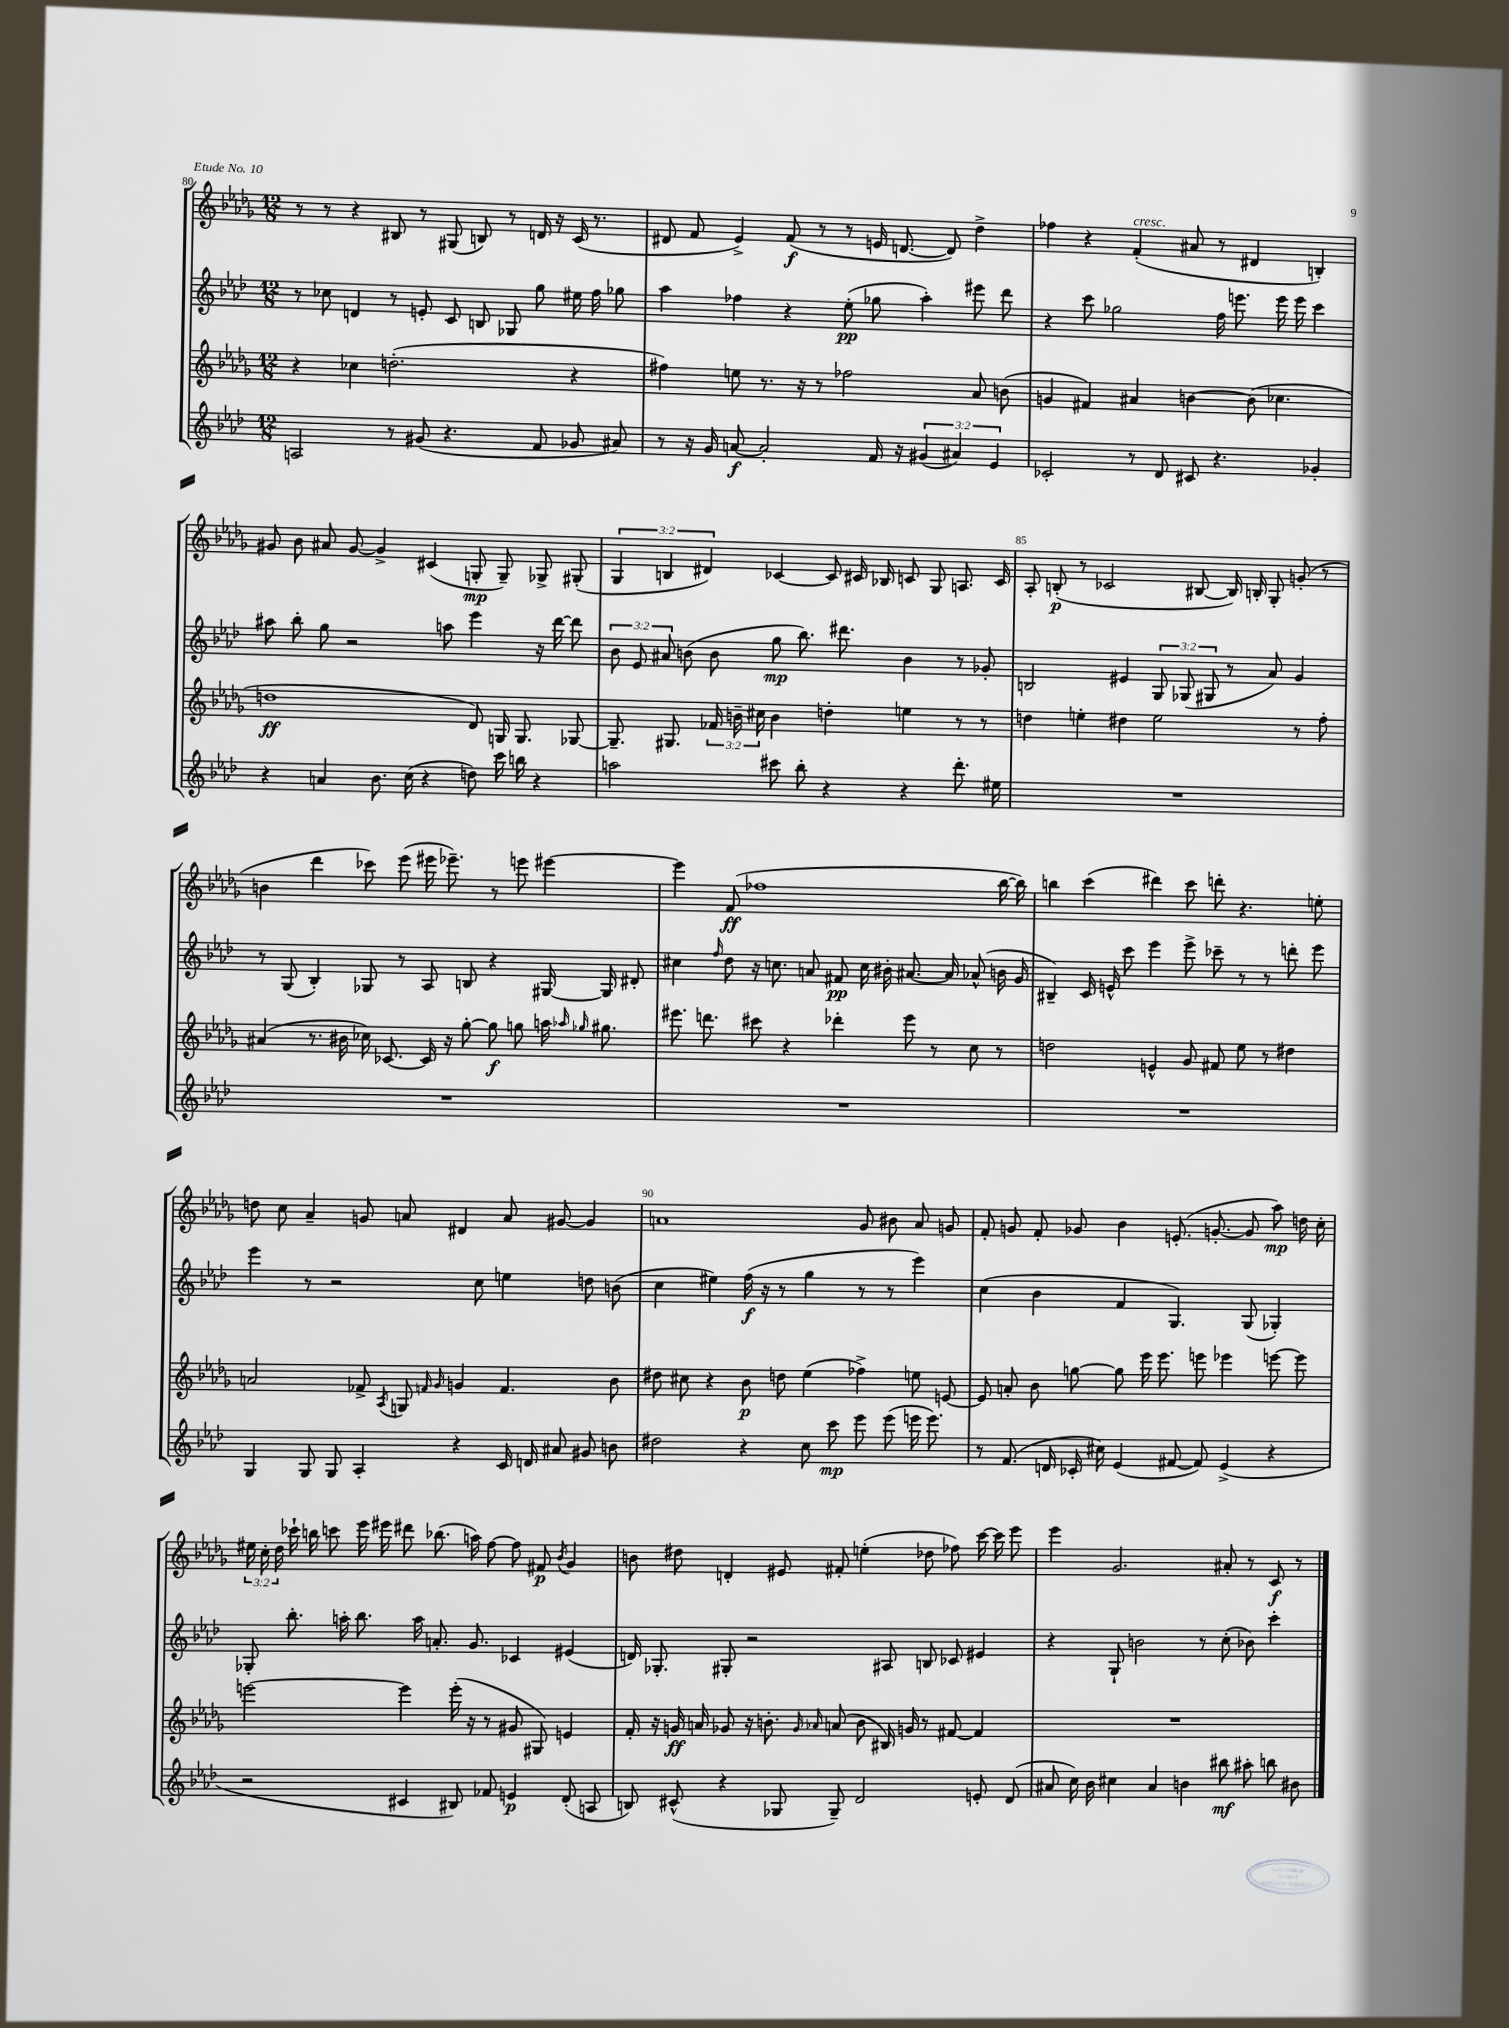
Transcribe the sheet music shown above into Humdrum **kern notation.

**kern	**dynam	**kern	**dynam	**kern	**dynam	**kern	**dynam
*part4	*part4	*part3	*part3	*part2	*part2	*part1	*part1
*staff4	*staff4	*staff3	*staff3	*staff2	*staff2	*staff1	*staff1
*clefG2	*	*clefG2	*	*clefG2	*	*clefG2	*
*k[b-e-a-d-]	*	*k[b-e-a-d-g-]	*	*k[b-e-a-d-]	*	*k[b-e-a-d-g-]	*
*M12/8	*	*M12/8	*	*M12/8	*	*M12/8	*
=80	=80	=80	=80	=80	=80	=80	=80
2An/	.	4r	.	8r	.	8r	.
.	.	.	.	8cc-X\	.	8r	.
.	.	4cc-X\	.	4dn/	.	4r	.
8r	.	(2.ddn'\	.	8r	.	8B#X/	.
(8g#X/	.	.	.	8en'/	.	8r	.
4.r	.	.	.	8c/	.	(8G#X/	.
.	.	.	.	8Bn/	.	8Bn/)	.
.	.	.	.	8G-X/	.	8r	.
8f/	.	.	.	8gg\	.	16dn/	.
.	.	.	.	.	.	16r	.
8g-X/	.	4r	.	16ee#X\	.	(16c/	.
.	.	.	.	16ff\	.	8.r	.
8a#X/)	.	.	.	8gg-X\	.	.	.
=81	=81	=81	=81	=81	=81	=81	=81
8r	.	4ff#X\)	.	4aa-\	.	8d#X/	.
16r	.	.	.	.	.	8f/	.
16g/	.	.	.	.	.	.	.
[8an/	f	8een\	.	4ff-X\	.	4e-^/)	.
2a'/]	.	8.r	.	.	.	.	.
.	.	.	.	4r	.	(8f/	f
.	.	16r	.	.	.	.	.
.	.	8r	.	.	.	8r	.
.	.	2ff-X\	.	(8ee-'\	pp	8r	.
16f/	.	.	.	8gg-X\	.	16en/	.
16r	.	.	.	.	.	[8.dn/	.
(6g#X/	.	.	.	4aa-'\)	.	.	.
.	.	.	.	.	.	8d/])	.
6a#X/)	.	.	.	.	.	.	.
.	.	8a-/	.	8eee#X\	.	4dd-^\	.
6e-/	.	.	.	.	.	.	.
.	.	(8bn\	.	8ddd-\	.	.	.
=82	=82	=82	=82	=82	=82	=82	=82
2c-X'/	.	4gn/	.	4r	.	4ff-X\	.
.	.	4f#X/)	.	8ccc\	.	4r	.
.	.	.	.	2gg-X\	.	.	.
!	!	!	!	!	!	!LO:TX:a:i:t=cresc.	!
8r	.	4a#X/	.	.	.	(4f'/	.
8d-/	.	.	.	.	.	.	.
8c#X/	.	[4bn\	.	.	.	8a#X/	.
4.r	.	.	.	16ff\	.	8r	.
.	.	.	.	8.eeen\	.	.	.
.	.	(8b\]	.	.	.	4d#X/	.
.	.	4.cc-X\	.	16eee\	.	.	.
.	.	.	.	16eee\	.	.	.
4g-X'/	.	.	.	4ccc\	.	4Bn'/)	.
!!LO:LB:g=z
=83	=83	=83	=83	=83	=83	=83	=83
4r	.	1ddn	ff	8aa#X\	.	8g#X/	.
.	.	.	.	8bb-'\	.	8b-\	.
4an/	.	.	.	8gg\	.	8a#X/	.
.	.	.	.	2r	.	[8g#/	.
8.b-\	.	.	.	.	.	4g#^/]	.
(16cc\	.	.	.	.	.	.	.
4r	.	.	.	.	.	(4c#X/	.
.	.	.	.	8aan\	.	.	.
8ddn\)	.	8d-/)	.	4eee-\	.	8Gn'/	mp
16ccc\	.	16Gn/	.	.	.	8G~/)	.
16bbn\	.	8.G/	.	.	.	.	.
4r	.	.	.	16r	.	8G-X^/	.
.	.	.	.	[16ddd-\	.	.	.
.	.	[8G-X/	.	8ddd-\]	.	(8G#X'/	.
=84	=84	=84	=84	=84	=84	=84	=84
2aan\	.	8.G-~/]	.	12b-\	.	6G-/	.
.	.	.	.	12e-/	.	.	.
.	.	.	.	12a#X/	.	6Bn/	.
.	.	8.G#X/	.	.	.	.	.
.	.	.	.	(8bn\	.	.	.
.	.	.	.	.	.	6d#X/)	.
.	.	24f-X/	.	8b\	.	.	.
.	.	24bn~\	.	.	.	.	.
.	.	24cc#X\	.	.	.	.	.
8ccc#X\	.	4b\	.	8gg\	mp	[4c-X/	.
8bb-'\	.	.	.	8.bb-\)	.	.	.
4r	.	4ddn'\	.	.	.	8c-/]	.
.	.	.	.	8.ddd#X\	.	.	.
.	.	.	.	.	.	16c#X/	.
.	.	.	.	.	.	16B-X/	.
4r	.	4een\	.	4b\	.	8cn/	.
.	.	.	.	.	.	8G-/	.
8.ddd-'\	.	8r	.	8r	.	8.An/	.
.	.	8r	.	8g-X'/	.	.	.
16ee#X\	.	.	.	.	.	16c/	.
=85	=85	=85	=85	=85	=85	=85	=85
1.r	.	4ddn\	.	2Bn/	.	8A-'/	.
.	.	.	.	.	.	(8Bn'/	p
.	.	4een'\	.	.	.	8r	.
.	.	.	.	.	.	2c-X/	.
.	.	4dd#X\	.	4e#X/	.	.	.
.	.	2ee\	.	12G/	.	.	.
.	.	.	.	(12G-X/	.	.	.
.	.	.	.	.	.	[8B#X/	.
.	.	.	.	12G#X/	.	.	.
.	.	.	.	8r	.	16B#/])	.
.	.	.	.	.	.	16Bn'/	.
.	.	.	.	8a-/)	.	8G-'/	.
.	.	8r	.	4g/	.	(8gn'/	.
.	.	8ff'\	.	.	.	8r	.
!!LO:LB:g=z
=86	=86	=86	=86	=86	=86	=86	=86
1.r	.	(4a#X/	.	8r	.	4bn\	.
.	.	.	.	(8G/	.	.	.
.	.	8.r	.	4B-'/)	.	4ddd-\	.
.	.	16b#X\	.	.	.	.	.
.	.	16cc-X\)	.	8G-X/	.	8ccc-X\)	.
.	.	[8.c-X/	.	.	.	.	.
.	.	.	.	8r	.	(8eee-\	.
.	.	16c-/]	.	8A-/	.	16eee#X\	.
.	.	16r	.	.	.	8.eee-X~\)	.
.	.	[8gg-'\	.	8Bn/	.	.	.
.	.	8gg-\]	f	4r	.	8r	.
.	.	8ggn\	.	.	.	8eeen\	.
.	.	16aan\	.	[16G#X/	.	[4eee#X\	.
.	.	16qqaa-X/	.	.	.	.	.
.	.	16qqgg-X/	.	.	.	.	.
.	.	8.gg#X\	.	16G#/]	.	.	.
.	.	.	.	8d#X'/	.	.	.
=87	=87	=87	=87	=87	=87	=87	=87
1.r	.	8.eee#X\	.	4cc#X\	.	4eee#\]	.
.	.	8.dddn\	.	.	.	.	.
.	.	.	.	16qqff/	.	.	.
.	.	.	.	8dd-\	.	(8f/	ff
.	.	8ccc#X\	.	16r	.	1ff-X	.
.	.	.	.	8.ccn\	.	.	.
.	.	4r	.	.	.	.	.
.	.	.	.	8an/	.	.	.
.	.	4ddd-X'\	.	8f#X/	pp	.	.
.	.	.	.	16cc\	.	.	.
.	.	.	.	16b#X'\	.	.	.
.	.	8eee#\	.	[8.a#X/	.	.	.
.	.	8r	.	.	.	.	.
.	.	.	.	16a#/]	.	.	.
.	.	8cc\	.	(8a-X^^/	.	.	.
.	.	8r	.	16bn\	.	[16bb-\	.
.	.	.	.	16g/	.	16bb-\])	.
=88	=88	=88	=88	=88	=88	=88	=88
1.r	.	2ddn\	.	4B#X~/)	.	4bbn\	.
.	.	.	.	16c/	.	(4ccc\	.
.	.	.	.	16en^^/	.	.	.
.	.	.	.	8ccc\	.	.	.
.	.	4en^^/	.	4eee-\	.	4ddd#X\)	.
.	.	8g-/	.	8eee-^\	.	8ccc\	.
.	.	8f#X/	.	8ccc-X~\	.	8dddn'\	.
.	.	8ee-\	.	8r	.	4.r	.
.	.	8r	.	8r	.	.	.
.	.	4dd#X\	.	8dddn'\	.	.	.
.	.	.	.	8eee-\	.	8een'\	.
!!LO:LB:g=z
=89	=89	=89	=89	=89	=89	=89	=89
4G/	.	2an/	.	4eee-\	.	8ddn\	.
.	.	.	.	.	.	8cc\	.
8G/	.	.	.	8r	.	4a-~/	.
8G/	.	.	.	2r	.	.	.
4A-'/	.	8f-X^/	.	.	.	8gn/	.
.	.	8qA-/	.	.	.	.	.
.	.	8Gn/	.	.	.	8an/	.
.	.	16qqfn/	.	.	.	.	.
.	.	16qqg-/	.	.	.	.	.
4r	.	4gn/	.	.	.	4d#X/	.
.	.	.	.	8cc\	.	.	.
16c/	.	4.f/	.	4een\	.	8a/	.
16dn/	.	.	.	.	.	.	.
8a#X/	.	.	.	.	.	[8g#X/	.
8g#X/	.	.	.	8ddn\	.	4g#/]	.
8bn\	.	8b-\	.	(8bn\	.	.	.
=90	=90	=90	=90	=90	=90	=90	=90
2dd#X\	.	8dd#X\	.	4cc\	.	1an	.
.	.	8cc#X\	.	.	.	.	.
.	.	4r	.	4ee#X\)	.	.	.
4r	.	8b-\	p	(16ff\	f	.	.
.	.	.	.	16r	.	.	.
.	.	8ddn\	.	8r	.	.	.
8cc\	.	(4ee-\	.	4gg\	.	.	.
8ccc\	mp	.	.	.	.	.	.
8eee-\	.	4ff-X^\)	.	8r	.	8g-/	.
(8eee-\	.	.	.	8r	.	8b#X\	.
16eeen\	.	8een\	.	4eee-\)	.	8a/	.
8.eee\)	.	.	.	.	.	.	.
.	.	[8en/	.	.	.	8gn/	.
=91	=91	=91	=91	=91	=91	=91	=91
8r	.	8e/]	.	(4cc\	.	8f'/	.
(8.f/	.	8an'/	.	.	.	8gn/	.
.	.	8b-\	.	4b-\	.	8f'/	.
16dn/	.	.	.	.	.	.	.
16c-X'/	.	[8ggn\	.	.	.	8g-X/	.
16cc#X\)	.	.	.	.	.	.	.
(4e-/	.	8gg\]	.	4f/	.	4b-\	.
.	.	16eee-\	.	.	.	.	.
.	.	8.eee-\	.	.	.	.	.
[8f#X/	.	.	.	4.G/)	.	(8.en'/	.
8f#/])	.	8eeen\	.	.	.	.	.
.	.	.	.	.	.	[8.gn'/	.
(4e-^/	.	4eee-X\	.	.	.	.	.
.	.	.	.	(8G/	.	8g/]	.
4r	.	[8eeen\	.	4G-X'/)	.	8aa-\)	mp
.	.	8eee\]	.	.	.	16ddn\	.
.	.	.	.	.	.	16cc'\	.
!!LO:LB:g=z
=92	=92	=92	=92	=92	=92	=92	=92
2r	.	[2eeen\	.	8G-X'/	.	24ee#X\	.
.	.	.	.	.	.	24cc'\	.
.	.	.	.	.	.	24dd-\	.
.	.	.	.	8.bb-'\	.	16ccc-X`\	.
.	.	.	.	.	.	16bbn\	.
.	.	.	.	.	.	8cccn\	.
.	.	.	.	16aan'\	.	.	.
.	.	.	.	8.bb-\	.	16eee-\	.
.	.	.	.	.	.	16eee#X\	.
4c#X/	.	4eee\]	.	.	.	8ddd#X\	.
.	.	.	.	16aa\	.	.	.
.	.	.	.	8.an'/	.	(8.bb-X\	.
8B#X/)	.	(16eee'\	.	.	.	.	.
.	.	16r	.	8.g/	.	16aan\)	.
8f-X/	.	8r	.	.	.	[8ff\	.
4en/	p	8g#X/	.	4c-X/	.	8ff\]	.
.	.	8G#X/)	.	.	.	8f#X/	p
.	.	.	.	.	.	8qb-/	.
(8d-'/	.	4en/	.	(4e#X/	.	4g-/	.
8An/	.	.	.	.	.	.	.
=93	=93	=93	=93	=93	=93	=93	=93
8Bn/)	.	16f'/	.	16dn/)	.	8bn\	.
.	.	16r	.	8.G-X'/	.	.	.
(8c#X^^/	.	16gn/	ff	.	.	8dd#X\	.
.	.	16an/	.	.	.	.	.
4r	.	8g-X/	.	8G#X'/	.	4dn'/	.
.	.	16r	.	2r	.	.	.
.	.	8.bn'\	.	.	.	.	.
8G-X/	.	.	.	.	.	8e#X/	.
.	.	16qqg-/	.	.	.	.	.
.	.	16qqa-X/	.	.	.	.	.
8G-~/)	.	(8an/	.	.	.	8f#X'/	.
2d-/	.	8b\	.	.	.	(4een'\	.
.	.	16B#X/)	.	8A#X/	.	.	.
.	.	16gn/	.	.	.	.	.
.	.	8r	.	8Bn/	.	8dd-X\	.
.	.	[8f#X/	.	8c-X/	.	8ff-X\)	.
8en'/	.	4f#/]	.	4e#X/	.	[16ccc\	.
.	.	.	.	.	.	16ccc\]	.
(8d-/	.	.	.	.	.	8eee-\	.
=94	=94	=94	=94	=94	=94	=94	=94
8a#X/	.	1.r	.	4r	.	4eee-\	.
16cc\)	.	.	.	.	.	.	.
16b-\	.	.	.	.	.	.	.
4cc#X\	.	.	.	8G`/	.	2.g-/	.
.	.	.	.	2bn\	.	.	.
4a#/	.	.	.	.	.	.	.
4bn\	.	.	.	.	.	.	.
.	.	.	.	8r	.	.	.
8bb#X\	mf	.	.	(8cc'\	.	8a#X'/	.
8aa#X'\	.	.	.	8b-X\)	.	8r	.
8bbn\	.	.	.	4ccc'\	.	8c/	f
8b#X\	.	.	.	.	.	8r	.
==	==	==	==	==	==	==	==
*-	*-	*-	*-	*-	*-	*-	*-
